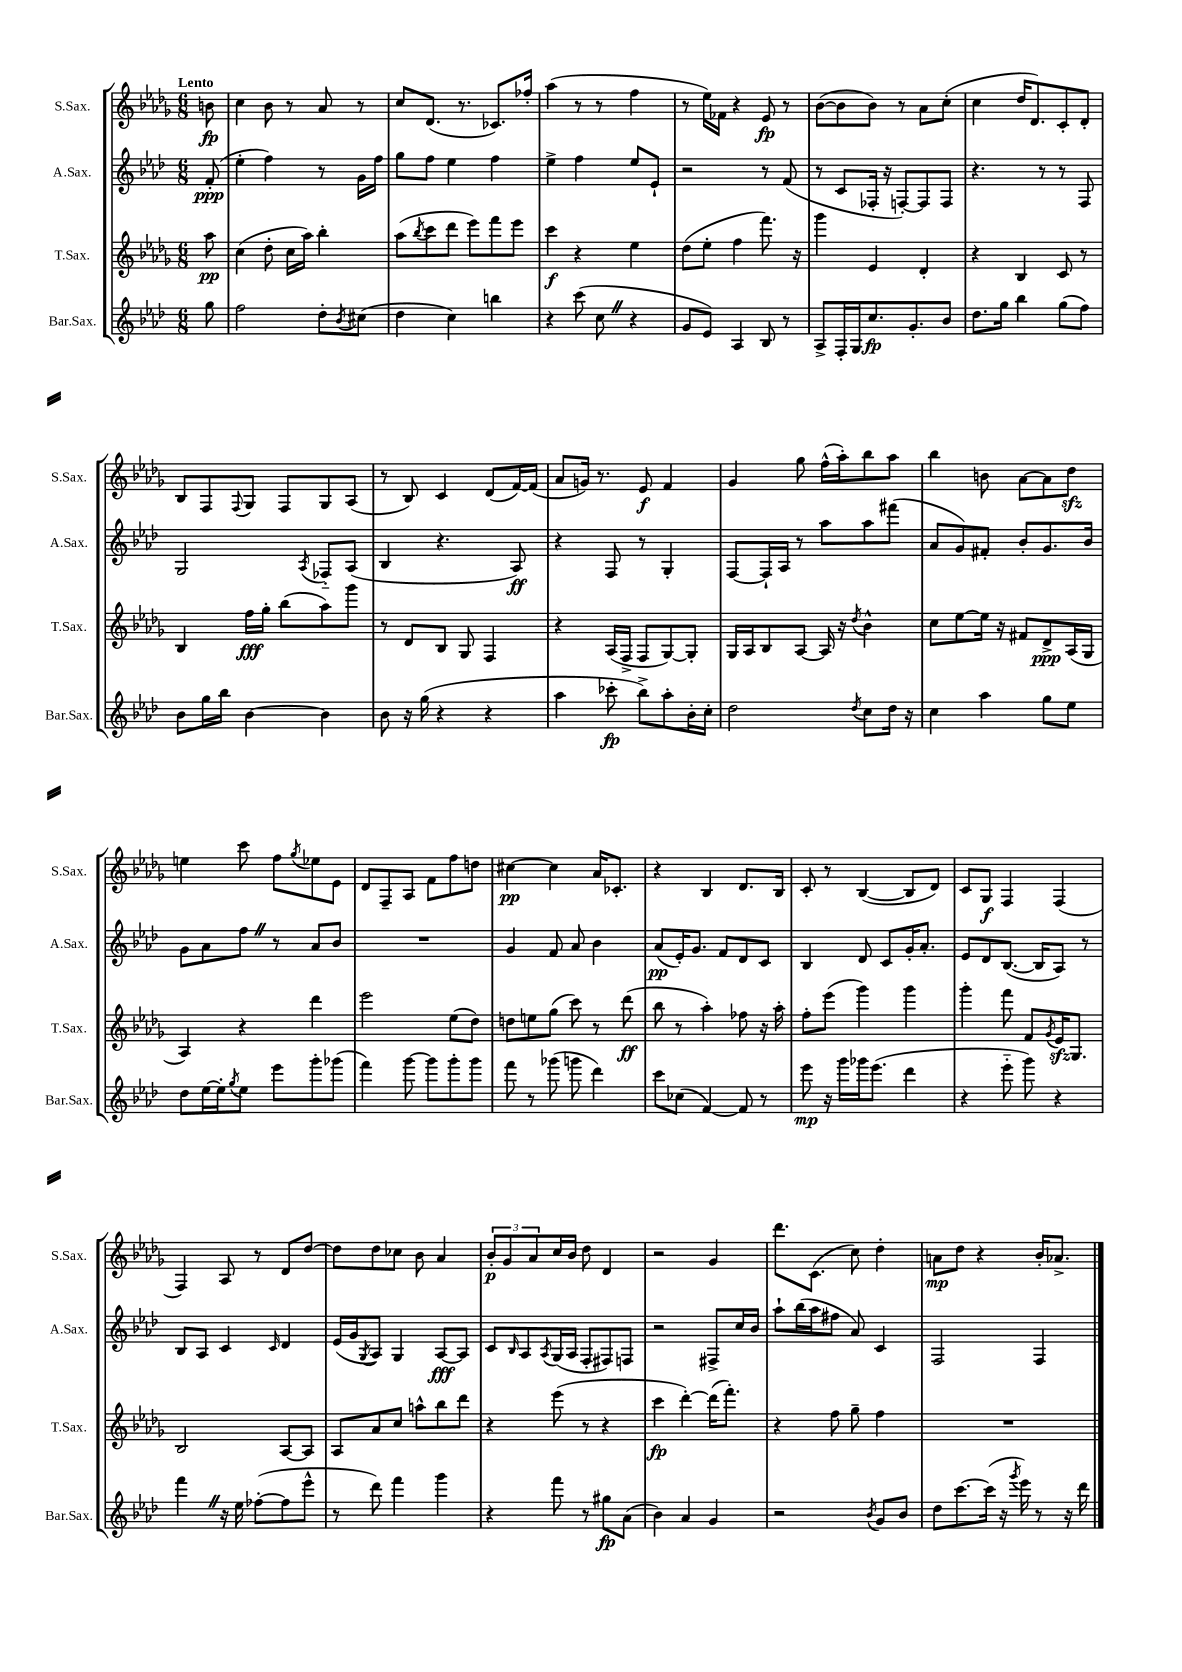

**kern	**dynam	**kern	**dynam	**kern	**dynam	**kern	**dynam
*part4	*part4	*part3	*part3	*part2	*part2	*part1	*part1
*staff4	*staff4	*staff3	*staff3	*staff2	*staff2	*staff1	*staff1
*I"Bar.Sax.	*	*I"T.Sax.	*	*I"A.Sax.	*	*I"S.Sax.	*
*I'Bar.Sax.	*	*I'T.Sax.	*	*I'A.Sax.	*	*I'S.Sax.	*
*clefG2	*	*clefG2	*	*clefG2	*	*clefG2	*
*k[b-e-a-d-]	*	*k[b-e-a-d-g-]	*	*k[b-e-a-d-]	*	*k[b-e-a-d-g-]	*
*M6/8	*	*M6/8	*	*M6/8	*	*M6/8	*
=	=	=	=	=	=	=	=
!	!	!	!	!	!	!LO:TX:a:B:t=Lento	!
8gg\	.	8aa-\	pp	(8f'/	ppp	8bn\	fp
=1	=1	=1	=1	=1	=1	=1	=1
2ff\	.	(4cc\	.	4ee-'\	.	4cc\	.
.	.	8dd-'\	.	4ff\)	.	8b-\	.
.	.	16cc\LL	.	.	.	8r	.
.	.	16aa-\JJ)	.	.	.	.	.
8dd-'\L	.	4bb-'\	.	8r	.	8a-/	.
8qb-/	.	.	.	.	.	.	.
(8cc#X\J	.	.	.	16g\LL	.	8r	.
.	.	.	.	16ff\JJ	.	.	.
=2	=2	=2	=2	=2	=2	=2	=2
4dd-\	.	(8aa-\L	.	8gg\L	.	8cc/L	.
.	.	8qbb-/	.	.	.	.	.
.	.	8ccc\	.	8ff\J	.	(8.d-/J	.
4cc\)	.	8ddd-\J	.	4ee-\	.	.	.
.	.	.	.	.	.	8.r	.
.	.	8eee-\L)	.	.	.	.	.
4bbn\	.	8fff\	.	4ff\	.	8.c-X/L)	.
.	.	8eee-\J	.	.	.	.	.
.	.	.	.	.	.	16ff-X'/Jk	.
=3	=3	=3	=3	=3	=3	=3	=3
4r	.	4ccc\	f	4ee-^\	.	(4aa-\	.
(8ccc\	.	4r	.	4ff\	.	8r	.
8ccZ\	.	.	.	.	.	8r	.
4r	.	4ee-\	.	8ee-/L	.	4ff\	.
.	.	.	.	8e-`/J	.	.	.
=4	=4	=4	=4	=4	=4	=4	=4
8g/L	.	(8dd-\L	.	2r	.	8r	.
8e-/J)	.	8ee-'\J	.	.	.	16ee-\LL)	.
.	.	.	.	.	.	16f-X\JJ	.
4A-/	.	4ff\	.	.	.	4r	.
8B-/	.	8.fff\)	.	8r	.	8e-/	fp
8r	.	.	.	(8f/	.	8r	.
.	.	16r	.	.	.	.	.
=5	=5	=5	=5	=5	=5	=5	=5
8A-^/L	.	4ggg-\	.	8r	.	([8b-\L	.
16F'/L	.	.	.	8c/L	.	8b-\]	.
16G/J	.	.	.	.	.	.	.
8.cc/	fp	4e-/	.	16F-X'/Jk	.	8b-\J)	.
.	.	.	.	16r	.	.	.
.	.	.	.	[8Fn'/L)	.	8r	.
8.g'/	.	.	.	.	.	.	.
.	.	4d-'/	.	8F/]	.	8a-\L	.
8b-/J	.	.	.	8F/J	.	(8cc'\J	.
=6	=6	=6	=6	=6	=6	=6	=6
8.dd-\L	.	4r	.	4.r	.	4cc\	.
16gg\Jk	.	.	.	.	.	.	.
4bb-\	.	4B-/	.	.	.	16dd-/KL	.
.	.	.	.	.	.	8.d-/)	.
.	.	.	.	8r	.	.	.
(8gg\L	.	8c/	.	8r	.	8c'/	.
8ff\J)	.	8r	.	8F/	.	8d-'/J	.
!!LO:LB:g=z
=7	=7	=7	=7	=7	=7	=7	=7
8b-\L	.	4B-/	.	2G/	.	8B-/L	.
16gg\L	.	.	.	.	.	8F/	.
16bb-\JJ	.	.	.	.	.	.	.
.	.	.	.	.	.	8qqF/	.
[4b-\	.	16ff\LL	fff	.	.	8G-/J	.
.	.	16gg-'\JJ	.	.	.	.	.
.	.	(8bb-\L	.	.	.	8F/L	.
.	.	.	.	8qA-/	.	.	.
4b-\]	.	8aa-\)	.	8F-X/L	.	8G-/	.
.	.	8ggg-\J	.	(8A-/J	.	(8A-/J	.
=8	=8	=8	=8	=8	=8	=8	=8
8b-\	.	8r	.	4B-/	.	8r	.
16r	.	8d-/L	.	.	.	8B-/)	.
(16gg\	.	.	.	.	.	.	.
4r	.	8B-/J	.	4.r	.	4c/	.
.	.	8G-/	.	.	.	.	.
4r	.	4F/	.	.	.	(8d-/L	.
.	.	.	.	8A-/)	ff	[16f/L)	.
.	.	.	.	.	.	(16f/JJ]	.
=9	=9	=9	=9	=9	=9	=9	=9
4aa-\	.	4r	.	4r	.	8a-/L	.
.	.	.	.	.	.	16gn/Jk)	.
.	.	.	.	.	.	8.r	.
8ccc-X'\	fp	(16A-/LL	.	8F/	.	.	.
.	.	16F^/JJ	.	.	.	.	.
8bb-^\L)	.	8F/L	.	8r	.	8e-/	f
8aa-'\	.	[8G-/)	.	4G'/	.	4f/	.
16b-'\L	.	8G-'/J]	.	.	.	.	.
16cc'\JJ	.	.	.	.	.	.	.
=10	=10	=10	=10	=10	=10	=10	=10
2dd-\	.	16G-/LL	.	[8F/L	.	4g-/	.
.	.	16A-/J	.	.	.	.	.
.	.	8B-/	.	16F`/L]	.	.	.
.	.	.	.	16A-/JJ	.	.	.
.	.	[8A-/J	.	8r	.	8gg-\	.
.	.	16A-/]	.	8aa-\L	.	(16ff^^\LL	.
.	.	16r	.	.	.	16aa-'\J)	.
8qdd-/	.	8qdd-/	.	.	.	.	.
8cc\L	.	4b-^^\	.	8aa-\	.	8bb-\	.
16dd-\Jk	.	.	.	(8fff#X\J	.	8aa-\J	.
16r	.	.	.	.	.	.	.
=11	=11	=11	=11	=11	=11	=11	=11
4cc\	.	8cc\L	.	8a-/L	.	4bb-\	.
.	.	[8ee-\	.	8g/)	.	.	.
4aa-\	.	16ee-\Jk]	.	8f#X'/J	.	8bn\	.
.	.	16r	.	.	.	.	.
.	.	8f#X/L	.	8b-'/L	.	[8a-\L	.
8gg\L	.	8d-^/	ppp	8.g/	.	8a-\]	.
8ee-\J	.	(16A-/L	.	.	.	8dd-zz\J	.
.	.	16G-/JJ	.	16b-/Jk	.	.	.
!!LO:LB:g=z
=12	=12	=12	=12	=12	=12	=12	=12
8dd-\L	.	4A-/)	.	8g\L	.	4een\	.
[16ee-\L	.	.	.	8a-\	.	.	.
16ee-'\J]	.	.	.	.	.	.	.
8qgg/	.	.	.	.	.	.	.
8ee-\J	.	4r	.	8ffZ\J	.	8ccc\	.
8eee-\L	.	.	.	8r	.	8ff\L	.
.	.	.	.	.	.	8qgg-/	.
8ggg'\	.	4ddd-\	.	8a-/L	.	8ee-X\	.
(8ggg-X\J	.	.	.	8b-/J	.	8e-\J	.
=13	=13	=13	=13	=13	=13	=13	=13
4fff\)	.	2eee-\	.	2.r	.	8d-/L	.
.	.	.	.	.	.	8F~/	.
[8ggg\	.	.	.	.	.	8A-/J	.
8ggg\L]	.	.	.	.	.	8f\L	.
8ggg'\	.	(8ee-\L	.	.	.	8ff\	.
8ggg\J	.	8dd-\J)	.	.	.	8ddn\J	.
=14	=14	=14	=14	=14	=14	=14	=14
8fff\	.	8ddn\L	.	4g/	.	[4cc#X\	pp
8r	.	8een\	.	.	.	.	.
(8ggg-X\	.	(8gg-\J	.	8f/	.	4cc#\]	.
8gggn\	.	8ccc\)	.	8a-/	.	.	.
4ddd-\)	.	8r	.	4b-\	.	16a-/KL	.
.	.	.	.	.	.	8.c-X'/J	.
.	.	(8ddd-\	ff	.	.	.	.
=15	=15	=15	=15	=15	=15	=15	=15
8ccc\L	.	8bb-\	.	(8a-/L	pp	4r	.
(8cc-X\J	.	8r	.	16e-'/K)	.	.	.
.	.	.	.	8.g/J	.	.	.
[4f/)	.	4aa-'\)	.	.	.	4B-/	.
.	.	.	.	8f/L	.	.	.
8f/]	.	8ff-X\	.	8d-/	.	8.d-/L	.
8r	.	16r	.	8c/J	.	.	.
.	.	16aa-'\	.	.	.	16B-/Jk	.
=16	=16	=16	=16	=16	=16	=16	=16
8eee-\	mp	8ff'\L	.	4B-/	.	8c'/	.
16r	.	(8eee-\J	.	.	.	8r	.
16ggg\LL	.	.	.	.	.	.	.
16ggg-X\J	.	4ggg-\)	.	8d-/	.	([4B-/	.
(8.eee-\J	.	.	.	.	.	.	.
.	.	.	.	8c/L	.	.	.
4ddd-\	.	4ggg-\	.	16g'/K	.	8B-/L]	.
.	.	.	.	8.a-'/J	.	.	.
.	.	.	.	.	.	8d-/J)	.
=17	=17	=17	=17	=17	=17	=17	=17
4r	.	4ggg-'\	.	8e-/L	.	8c/L	.
.	.	.	.	8d-/	.	8G-/J	f
8eee-\	.	8fff\	.	([8.B-/J	.	4F/	.
8ggg\)	.	8f/L	.	.	.	.	.
.	.	.	.	16B-/KL]	.	.	.
.	.	8qg-/	.	.	.	.	.
4r	.	16e-zz/K	.	8A-/J)	.	(4F/	.
.	.	8.G-/J	.	.	.	.	.
.	.	.	.	8r	.	.	.
!!LO:LB:g=z
=18	=18	=18	=18	=18	=18	=18	=18
4fffZ\	.	2B-/	.	8B-/L	.	4F/)	.
.	.	.	.	8A-/J	.	.	.
16r	.	.	.	4c/	.	8A-/	.
16ee-\	.	.	.	.	.	.	.
([8ff-X'\L	.	.	.	.	.	8r	.
.	.	.	.	16qqc/	.	.	.
8ff-\]	.	[8A-/L	.	4d-/	.	8d-/L	.
8eee-^^\J	.	8A-/J]	.	.	.	[8dd-/J	.
=19	=19	=19	=19	=19	=19	=19	=19
8r	.	8A-/L	.	(16e-/LL	.	8dd-\L]	.
.	.	.	.	16g/J	.	.	.
.	.	.	.	8qG/	.	.	.
8ddd-\)	.	8a-/	.	8A-/J)	.	8dd-\	.
4fff\	.	8cc/J	.	4G/	.	8cc-X\J	.
.	.	8aan^^\L	.	.	.	8b-\	.
4ggg\	.	8bb-\	.	[8A-/L	fff	4a-/	.
.	.	8ddd-\J	.	8A-/J]	.	.	.
=20	=20	=20	=20	=20	=20	=20	=20
4r	.	4r	.	8c/L	.	12b-'/L	p
.	.	.	.	.	.	12g-/	.
.	.	.	.	16qqB-/	.	.	.
.	.	.	.	8A-/	.	.	.
.	.	.	.	.	.	12a-/	.
.	.	.	.	8qA-/	.	.	.
8fff\	.	(8eee-\	.	(16G/L	.	16cc/L	.
.	.	.	.	16A-/JJ	.	16b-/JJ	.
8r	.	8r	.	8F'/L	.	8dd-\	.
8gg#X\L	fp	4r	.	8F#X/)	.	4d-/	.
(8a-\J	.	.	.	8Fn/J	.	.	.
=21	=21	=21	=21	=21	=21	=21	=21
4b-\)	.	4ccc\	fp	2r	.	2r	.
4a-/	.	[4ddd-'\)	.	.	.	.	.
4g/	.	(16ddd-\KL]	.	8F#X^/L	.	4g-/	.
.	.	8.fff'\J)	.	.	.	.	.
.	.	.	.	16cc/L	.	.	.
.	.	.	.	16b-/JJ	.	.	.
=22	=22	=22	=22	=22	=22	=22	=22
2r	.	4r	.	8aa-`\L	.	8.ddd-\L	.
.	.	.	.	(16bb-\L	.	.	.
.	.	.	.	16aa-\J	.	(8.c\J	.
.	.	8ff\	.	8ff#X\J	.	.	.
.	.	8gg-~\	.	8a-/)	.	8cc\)	.
8qb-/	.	.	.	.	.	.	.
8g/L	.	4ff\	.	4c/	.	4dd-'\	.
8b-/J	.	.	.	.	.	.	.
=23	=23	=23	=23	=23	=23	=23	=23
8dd-\L	.	2.r	.	2F/	.	8an\L	mp
[8.ccc\	.	.	.	.	.	8dd-\J	.
.	.	.	.	.	.	4r	.
(16ccc\Jk]	.	.	.	.	.	.	.
16r	.	.	.	.	.	.	.
8qggg/	.	.	.	.	.	.	.
16eee-\)	.	.	.	.	.	.	.
8r	.	.	.	4F/	.	16b-'/KL	.
.	.	.	.	.	.	8.a-X^/J	.
16r	.	.	.	.	.	.	.
16ddd-\	.	.	.	.	.	.	.
==	==	==	==	==	==	==	==
*-	*-	*-	*-	*-	*-	*-	*-
